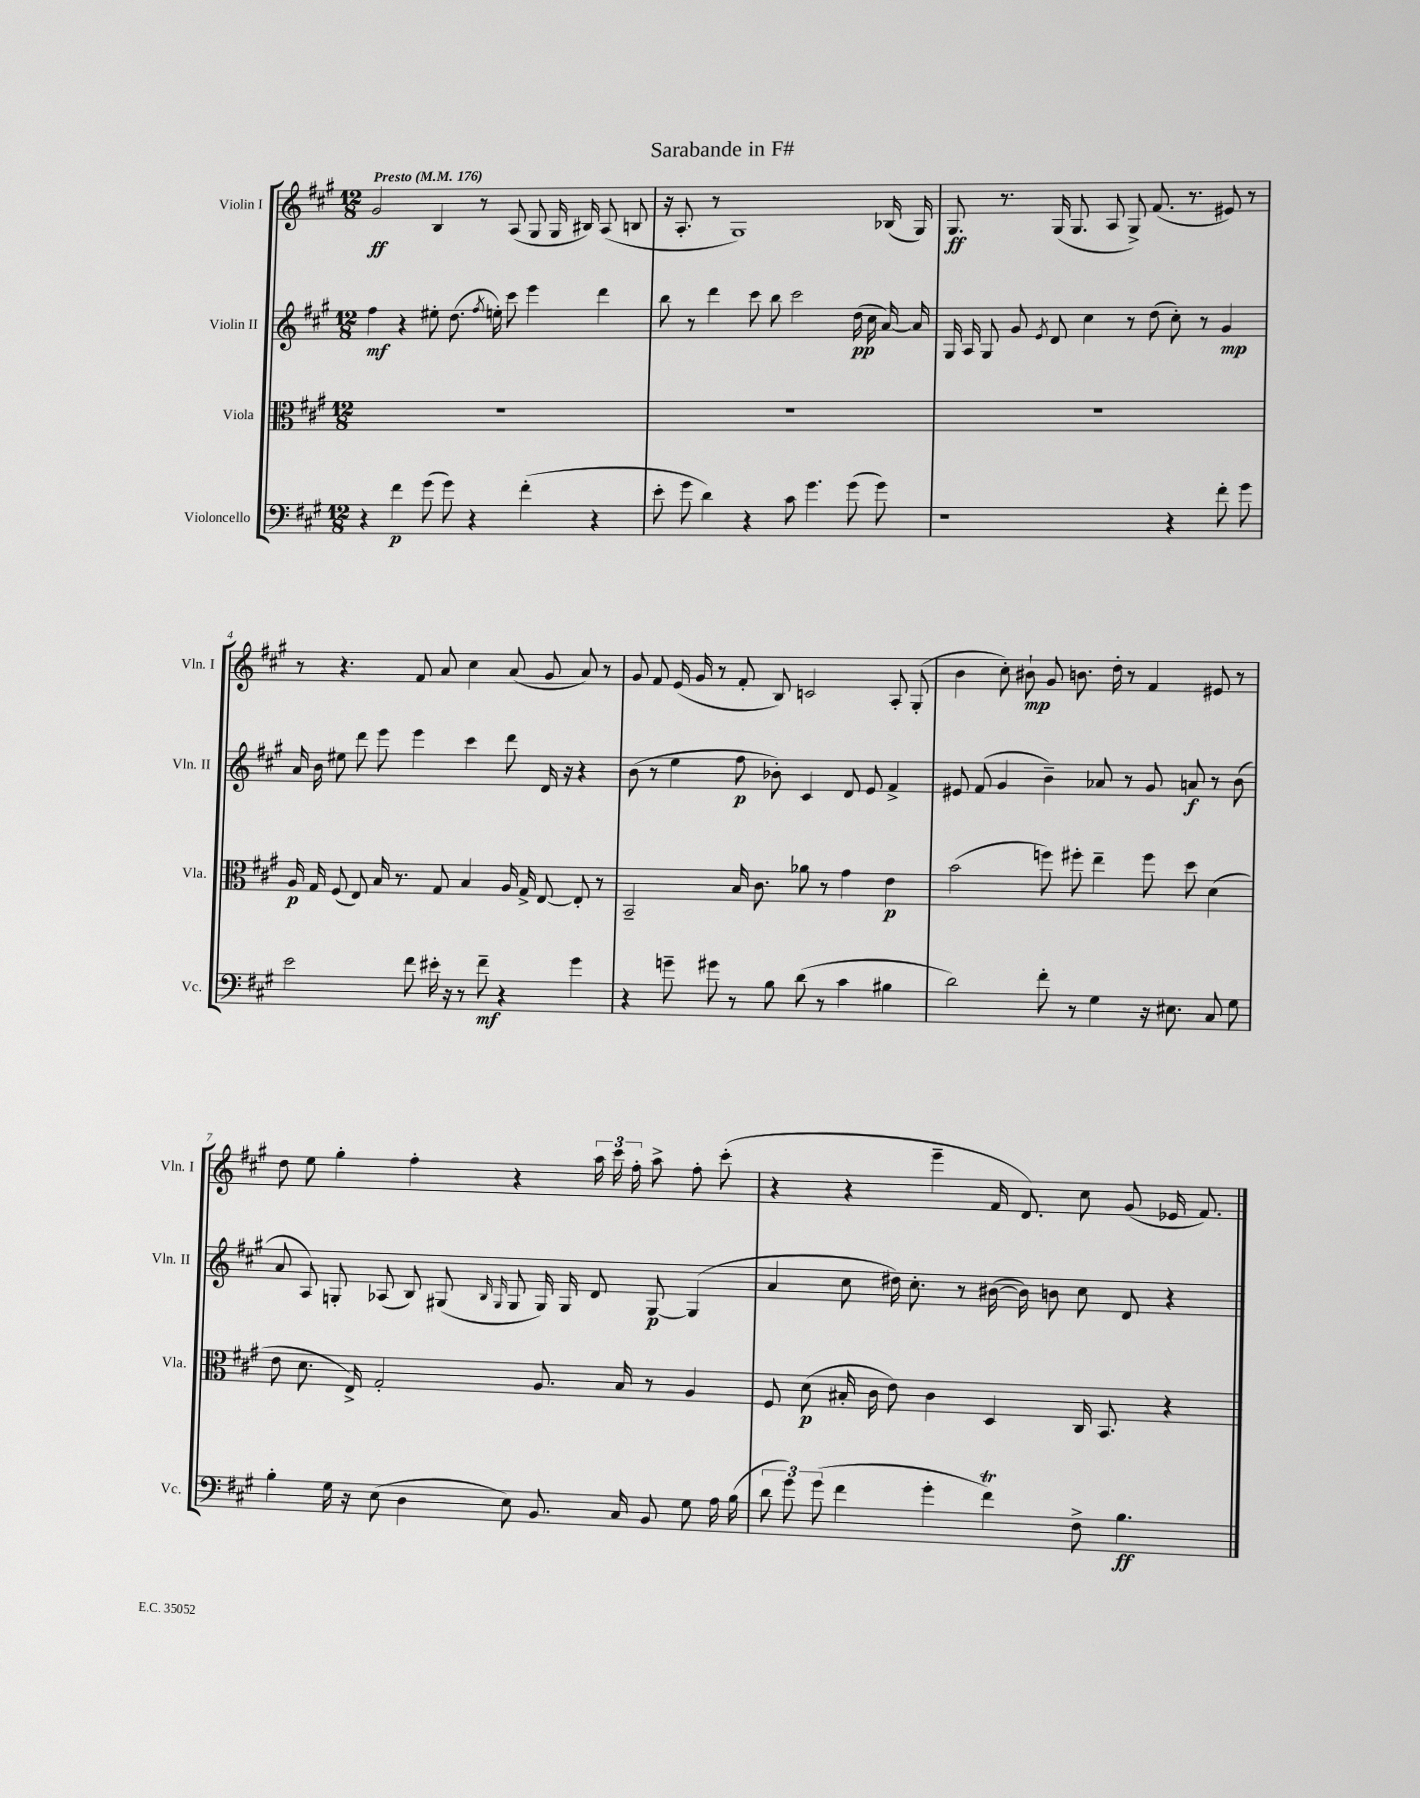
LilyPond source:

\header { title = "Sarabande in F#" }
<<
\new StaffGroup <<
\new Staff = "s0" \with { instrumentName = "Violin I" shortInstrumentName = "Vln. I" } {
    \clef treble \key a \major \numericTimeSignature \time 12/8 \tempo "Presto" 4 = 176
    \autoBeamOff gis'2\ff b4 r8 a8( gis8 gis16 bis16) a8( b8 |
    r16 a8.-. r8 gis1) bes16( gis16) |
    gis8.\ff r8. gis16( gis8. a8 gis8->) fis'8.( r8. eis'8) r8 |
    r8 r4. fis'8 a'8 cis''4 a'8( gis'8 a'8) r8 |
    gis'8 fis'8 e'16( gis'16 r8 fis'8-. b8) c'2 a8-. gis8-.( |
    b'4 cis''8-.) bis'8-!\mp gis'8 b'8. d''16-. r8 fis'4 eis'8 r8 |
    d''8 e''8 gis''4-. fis''4-. r4 \tuplet 3/2 { a''16 cis'''16 fis''16-. } a''8-> fis''8-. cis'''8-.( |
    r4 r4 e'''4-- fis'16 d'8.) cis''8 gis'8( ees'16 fis'8.) \bar "|." |
}
\new Staff = "s1" \with { instrumentName = "Violin II" shortInstrumentName = "Vln. II" } {
    \clef treble \key a \major \numericTimeSignature \time 12/8
    \autoBeamOff fis''4\mf r4 eis''8-. d''8.( \acciaccatura { fis''8 } e''16-.) cis'''8 e'''4 d'''4 |
    b''8 r8 d'''4 cis'''8 b''8 cis'''2 d''16\pp( cis''16 a'16~) a'16 |
    gis16 a16 gis8 gis'8 \acciaccatura { e'8 } d'8 cis''4 r8 d''8( cis''8-.) r8 gis'4\mp |
    a'16 b'16 eis''8 d'''8 e'''8 e'''4 cis'''4 d'''8 d'16 r16 r4 |
    b'8( r8 e''4 fis''8\p bes'8-.) cis'4 d'8 e'8 fis'4-> |
    eis'8 fis'8( gis'4 b'4--) aes'8 r8 gis'8 a'8\f r8 b'8( |
    a'8 a8) g8-. aes8( b8) gis8( \grace { b16 gis16 } gis8 gis16) gis16 d'8 gis8~\p gis4( |
    a'4 cis''8 dis''16) cis''8.-. r8 bis'16~( bis'16) b'8 cis''8 d'8 r4 \bar "|." |
}
\new Staff = "s2" \with { instrumentName = "Viola" shortInstrumentName = "Vla." } {
    \clef alto \key a \major \numericTimeSignature \time 12/8
    \autoBeamOff R1. |
    R1. |
    R1. |
    a16\p gis16 fis8( e8) b16 r8. gis8 b4 a16 gis16-> e8~ e8-. r8 |
    b,2-- b16 cis'8. aes'8 r8 gis'4 e'4\p |
    b'2( f''8) fis''8-. e''4-- fis''8 d''8 d'4( |
    e'8 d'8. e16->) gis2-. a8. b16 r8 a4 |
    fis8 d'8\p( bis16-. cis'16 e'8) cis'4 d4 cis16 b,8. r4 \bar "|." |
}
\new Staff = "s3" \with { instrumentName = "Violoncello" shortInstrumentName = "Vc." } {
    \clef bass \key a \major \numericTimeSignature \time 12/8
    \autoBeamOff r4 fis'4\p gis'8( gis'8) r4 fis'4-.( r4 |
    e'8-. gis'8 d'4) r4 cis'8 gis'4. gis'8( gis'8) |
    r1 r4 fis'8-. gis'8 |
    e'2 fis'8 eis'16-. r16 r8 fis'8--\mf r4 gis'4 |
    r4 g'8-- gis'8 r8 b8 d'8( r8 cis'4 bis4 |
    d'2) fis'8-. r8 gis4 r16 eis8. cis8 gis8 |
    b4-. gis16 r16 e8( d4 e8) b,8. cis16 b,8 gis8 a16 b16( |
    \tuplet 3/2 { d'8 gis'8) gis'8( } fis'4 gis'4-. fis'4\trill) fis8-> b4.\ff \bar "|." |
}
>>
>>
